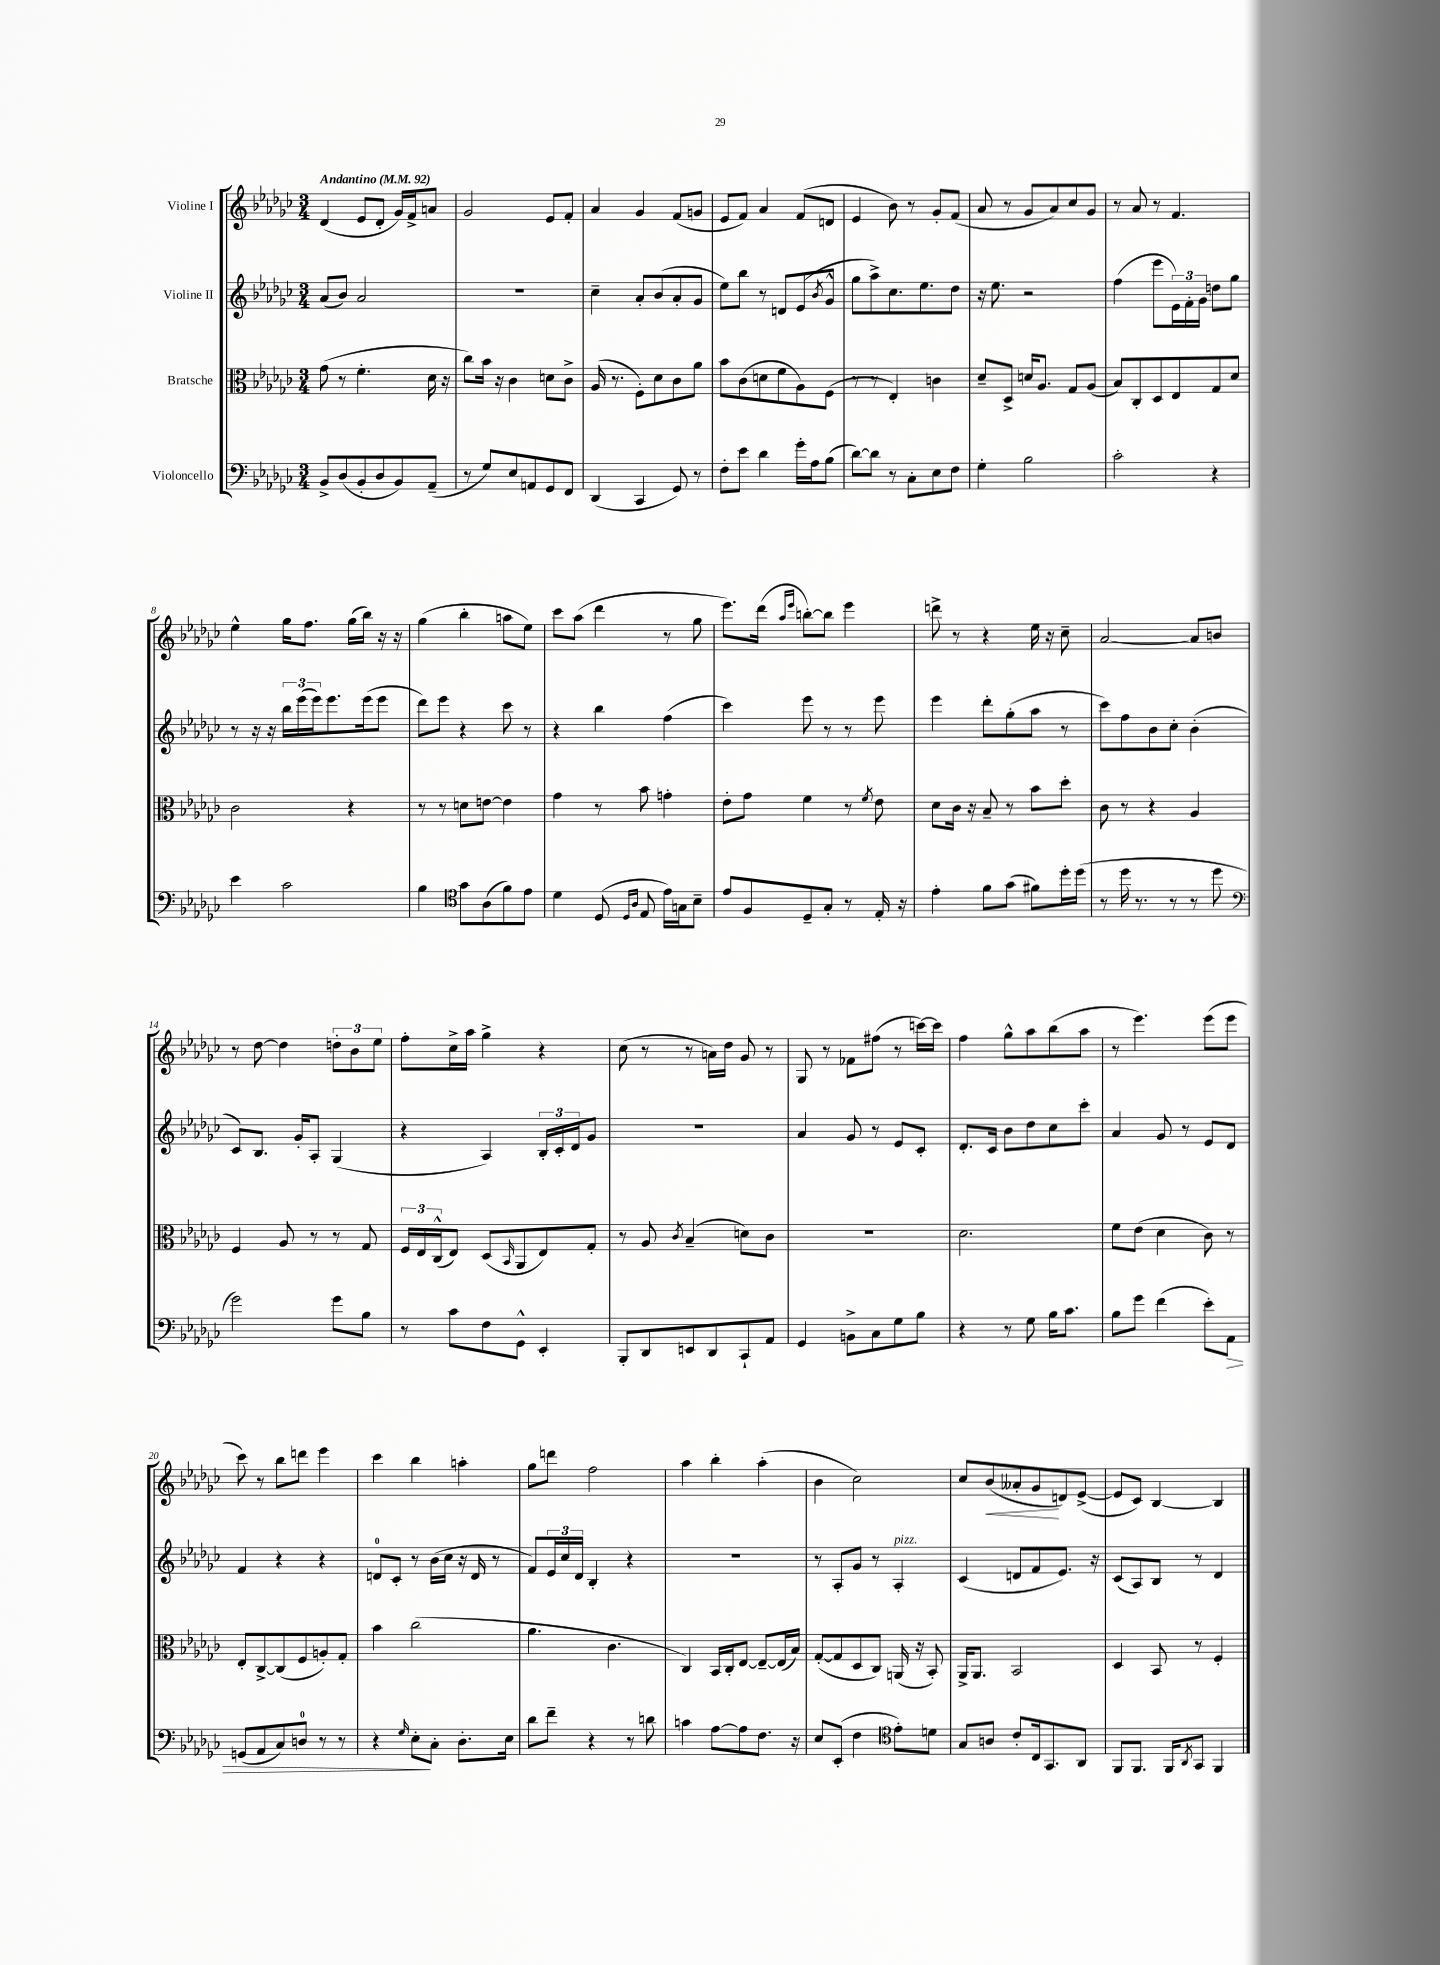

**kern	**kern	**kern	**kern
*staff4	*staff3	*staff2	*staff1
*clefF4	*clefC3	*clefG2	*clefG2
*k[b-e-a-d-g-c-]	*k[b-e-a-d-g-c-]	*k[b-e-a-d-g-c-]	*k[b-e-a-d-g-c-]
*M3/4	*M3/4	*M3/4	*M3/4
*MM92	*MM92	*MM92	*MM92
8BB-^/L	(8g-\	(8a-/L	(4d-/
(8D-/	8r	8b-/J)	.
8BB-'/	4.f'\	2a-/	8e-/L
8D-/	.	.	8d-'/J
8BB-/)	.	.	16g-/LL)
.	.	.	16f^/J
(8AA-~/J	16d-\	.	8a/J
.	16r	.	.
=	=	=	=
8r	8cc-\L)	2.r	2g-/
8G-/L)	16b-\Jk	.	.
.	16r	.	.
8E-/	4c-\	.	.
8AA/	.	.	.
8GG-/	8d\L	.	8e-/L
8FF/J	8c-^\J	.	8f'/J
=	=	=	=
(4DD-/	(16A-/	4cc-~\	4a-/
.	8.r	.	.
4CC-/	8F'\L)	8a-'/L	4g-/
.	8d-\	(8b-/	.
8GG-/)	8c-\	8a-'/	(8f/L
8r	8a-\J	8g-/J	8g/J
=	=	=	=
8F'\L	8b-\L	8ee-\L)	8e-/L
8e-\J	(8c-\	8bb-\J	8f/J)
4d-\	8d\	8r	4a-/
.	8f\	8d/L	.
16g-'\LL	8A-\)	(8e-/	(8f/L
16A-\J	.	.	.
.	.	8qb-/	.
(8B-\J	(8F\J	8g-^^/J	8d/J
=	=	=	=
[8d-\L)	8r	8gg-\L	4e-/
8d-\]J	8r	8aa-^\)	.
8r	4E-'/)	8.cc-\	8b-\)
8C-'\L	.	.	8r
.	.	8.ee-\	.
8E-\	4c\	.	8g-'/L
8F\J	.	8dd-\J	(8f/J
=	=	=	=
4G-'\	8d-~/L	16r	8a-/
.	.	8.ee-\	.
.	8D-^/J	.	8r
2B-\	16d/LK	2r	8g-/L
.	8.A-/J	.	.
.	.	.	8a-/)
.	8G-/L	.	8cc-/
.	(8A-/J	.	8g-/J
=	=	=	=
2c-'\	8B-/L)	(4ff\	8r
.	8C-'/	.	8a-/
.	8D-/	8eee-\L	8r
.	8E-/	24e-\L)	4.f/
.	.	24f'\	.
.	.	24g-\JJ	.
4r	8G-/	8dd\L	.
.	8d-/J	8gg-\J	.
=	=	=	=
4e-\	2c-\	8r	4ee-^^\
.	.	16r	.
.	.	16r	.
2c-\	.	24bb-\LL	16gg-\LK
.	.	(24eee-\	.
.	.	.	8.ff\J
.	.	24eee-\J)	.
.	.	8.eee-\	.
.	4r	.	(16gg-\LL
.	.	(16eee-\k	16bb-\JJ)
.	.	8eee-\J	16r
.	.	.	16r
=	=	=	=
4B-\	8r	8ddd-\L)	(4gg-\
.	8r	8eee-\J	.
*clefC4	*	*	*
8g-\L	8d\L	4r	4bb-'\
(8A-\	[8e\J	.	.
8f\)	4e\]	8ccc-\	8aa\L
8e-\J	.	8r	8ee-\J)
=	=	=	=
4d-\	4g-\	4r	8ccc-\L
.	.	.	(8aa-\J
(8D-/	8r	4bb-\	4ddd-\
16qqD-/LL	.	.	.
16qqA-/JJ	.	.	.
8E-/	8b-\	.	.
16e-\LL)	4g'\	(4ff\	8r
16G\J	.	.	.
8B-~\J	.	.	8gg-\
=	=	=	=
8e-/L	8e-'\L	4ccc-\)	8.eee-\L)
8F/	8g-\J	.	.
.	.	.	(16ddd-\Jk
.	.	.	16qqaa-/LL
.	.	.	16qqeee-/JJ
8D-~/	4f\	8eee-\	[8bb'\L)
8G-'/J	.	8r	8bb\]J
8r	8r	8r	4eee-\
.	8qf/	.	.
16E-'/	8e-\	8eee-\	.
16r	.	.	.
=	=	=	=
4e-'\	8d-\L	4eee-\	8ddd^\
.	16c-\Jk	.	8r
.	16r	.	.
8f\L	8B-~/	8ddd-'\L	4r
(8g-\J	8r	(8gg-'\	.
8f#\L)	8b-\L	8aa-\J	16ee-\
.	.	.	16r
16dd-'\L	8dd-'\J	8r	8cc-~\
(16dd-\JJ	.	.	.
=	=	=	=
8r	8c-\	8ccc-\L)	[2a-/
16dd-\	8r	8ff\	.
8.r	.	.	.
.	4r	8b-\	.
8r	.	8cc-'\J	.
8r	4A-/	(4b-'\	8a-/]L
8dd-\	.	.	8b/J
=	=	=	=
*clefF4	*	*	*
2g-\)	4F/	8c-/L)	8r
.	.	8.B-/J	[8dd-\
.	8A-/	.	4dd-\]
.	.	16g-'/LK	.
.	8r	8A-'/J	.
8g-\L	8r	(4G-/	12dd'\L
.	.	.	12b-\
8B-\J	8G-/	.	.
.	.	.	12ee-\J
=	=	=	=
8r	24F/LL	4r	8ff'\L
.	24E-/	.	.
.	(24C-^^/J	.	.
8c-\L	8E-/J)	.	16cc-^\L
.	.	.	16aa-\JJ
8F\	(8D-/L	4A-/)	4gg-^\
.	16qqBB-/	.	.
8GG-^^\J	8AA-/	.	.
4EE-'/	8E-/)	24B-'/LL	4r
.	.	24c-'/	.
.	.	24d-/J	.
.	8G-'/J	8g-/J	.
=	=	=	=
8BBB-'/L	8r	2.r	(8cc-\
8DD-/	8A-/	.	8r
.	8qc-/	.	.
8EE/	(4B-~/	.	8r
8DD-/	.	.	16a\LL)
.	.	.	16dd-\JJ
8CC-`/	8d\L)	.	8g-/
8AA-/J	8c-\J	.	8r
=	=	=	=
4GG-/	2.r	4a-/	8G-/
.	.	.	8r
8BB^\L	.	8g-/	8f-\L
8C-\	.	8r	(8ff#\J
8G-\	.	8e-/L	8r
8B-\J	.	8c-'/J	[16ccc\LL)
.	.	.	16ccc\]JJ
=	=	=	=
4r	2.d-\	8.d-'/L	4ff\
.	.	16c-/Jk	.
8r	.	8b-\L	8gg-^^\L
8G-\	.	8dd-\	8aa-\
16B-\LK	.	8cc-\	(8bb-\
8.c-\J	.	.	.
.	.	8ccc-'\J	8aa-\J
=	=	=	=
8B-\L	8f\L	4a-/	8r
8g-\J	(8e-\J	.	4.eee-\)
(4f\	4d-\	8g-/	.
.	.	8r	.
8e-'\L)	8c-\)	8e-/L	(8eee-\L
8AA-\J	8r	8d-/J	8eee-\J
=	=	=	=
(8GG/L	8E-'/L	4f/	8ccc-\)
8AA-/	[8C-^/	.	8r
8C-/)	(8C-/]	4r	8bb-\L
8D/J	8F/	.	8ddd\J
8r	8A'/)	4r	4eee-\
8r	8G-'/J	.	.
=	=	=	=
4r	4b-\	8d/L	4ccc-\
.	.	8c-'/J	.
16qqG-/	.	.	.
8E-'\L	(2cc-\	8r	4bb-\
8C-'\J	.	(16b-\LL	.
.	.	16cc-\JJ	.
8.D-'\L	.	16r	4aa'\
.	.	16d/	.
.	.	8r	.
16E-\Jk	.	.	.
=	=	=	=
8d-\L	4.a-\	8f/L)	8gg-\L
8f~\J	.	24e-/L	8ddd\J
.	.	24cc-/	.
.	.	24d-/JJ	.
4r	.	4B-'/	2ff\
.	4.c-\	.	.
8r	.	4r	.
8d\	.	.	.
=	=	=	=
4c\	4C-/)	2.r	4aa-\
[8A-\L	16BB-/LL	.	4bb-'\
.	16C-'/J	.	.
8A-\]	[8E-/J	.	.
8.F\J	8E-~/_L	.	(4aa-'\
.	(16E-/]L	.	.
16r	16B-/JJ)	.	.
=	=	=	=
8E-/L	([8G-'/L	8r	4b-\
(8EE-'/J	8G-/]	8A-'/L	.
4F\	8D-/	8g-/J	2cc-\)
.	8C-/J)	8r	.
*clefC4	*	*	*
8e-'\L)	(16AA/	4A-'/	.
.	16r	.	.
8d\J	8BB-'/)	.	.
=	=	=	=
8G-/L	16AA-^/LK	(4c-/	8cc-/L
.	8.AA-/J	.	.
8A/J	.	.	(8b-/
8c-'/L	2BB-/	8d/L	8a--'/
16C-/k	.	8f/	8g-/
8.GG-/	.	.	.
.	.	8.e-/J)	8d/)
8AA-/J	.	.	([8e-^/J
.	.	16r	.
=	=	=	=
8FF/L	4D-/	(8c-/L	8e-/]L
8.FF/J	.	8A-/)	8c-/J)
.	8BB-/	8B-/J	[4B-/
16FF/LK	.	.	.
8qAA-/	.	.	.
8GG-/J	8r	8r	.
4FF/	4F'/	4d-/	4B-/]
==	==	==	==
*-	*-	*-	*-
